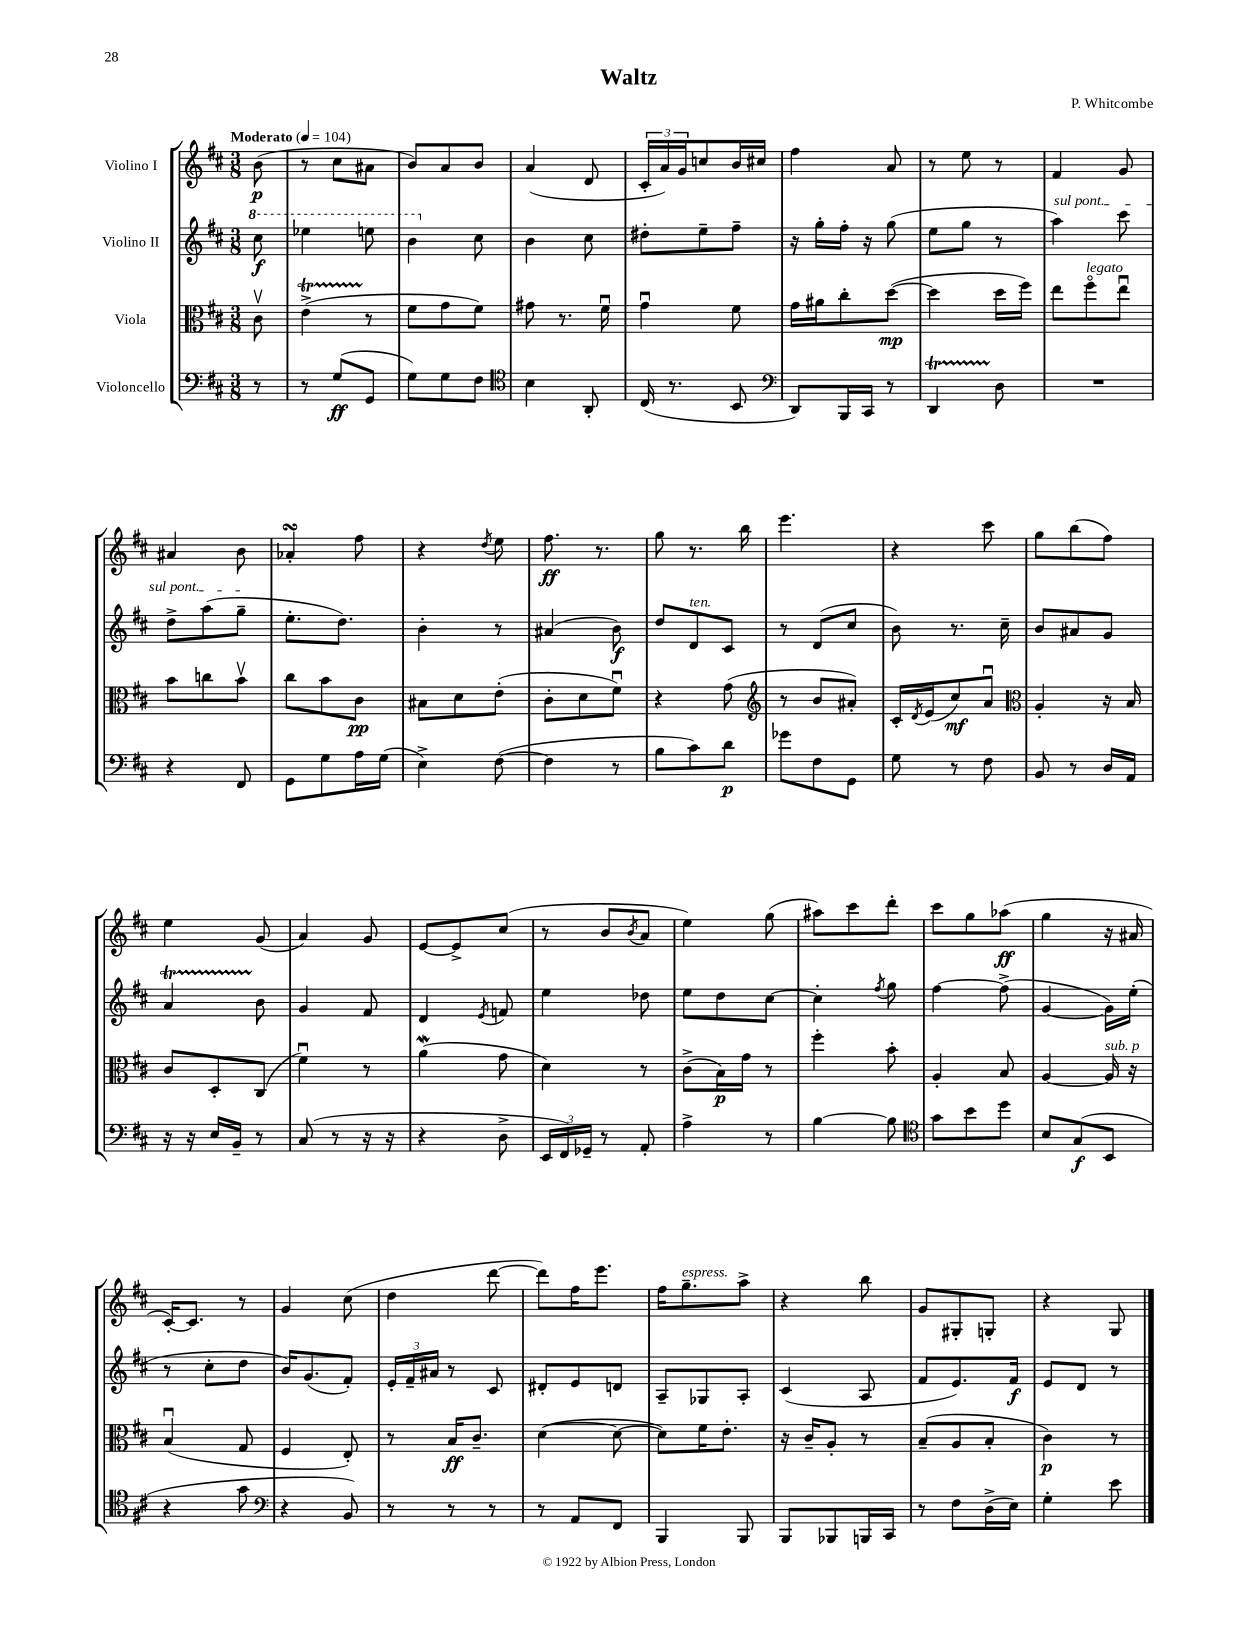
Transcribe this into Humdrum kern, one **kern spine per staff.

**kern	**dynam	**kern	**dynam	**kern	**dynam	**kern	**dynam
*part4	*part4	*part3	*part3	*part2	*part2	*part1	*part1
*staff4	*staff4	*staff3	*staff3	*staff2	*staff2	*staff1	*staff1
*I"Violoncello	*	*I"Viola	*	*I"Violino II	*	*I"Violino I	*
*clefF4	*	*clefC3	*	*clefG2	*	*clefG2	*
*k[f#c#]	*	*k[f#c#]	*	*k[f#c#]	*	*k[f#c#]	*
*M3/8	*	*M3/8	*	*M3/8	*	*M3/8	*
*MM104	*	*MM104	*	*MM104	*	*MM104	*
*	*	*	*	*8va	*	*	*
=	=	=	=	=	=	=	=
!	!	!	!	!	!	!LO:TX:a:B:t=Moderato	!
8r	.	8c#v\	.	8ccc#\	f	(8b\	p
=1	=1	=1	=1	=1	=1	=1	=1
8r	.	(4eT^\	.	4eee-X\	.	8r	.
(8G/L	ff	.	.	.	.	8cc#\L	.
8GG/J	.	8r	.	8eeen\	.	8a#X\J	.
=2	=2	=2	=2	=2	=2	=2	=2
8G\L)	.	8f#\L	.	4bb\	.	8b/L)	.
8G\	.	8g\	.	.	.	8a/	.
*	*	*	*	*X8va	*	*	*
8F#\J	.	8f#\J)	.	8cc#\	.	8b/J	.
=3	=3	=3	=3	=3	=3	=3	=3
*clefC4	*	*	*	*	*	*	*
4B\	.	8g#X\	.	4b\	.	(4a/	.
.	.	8.r	.	.	.	.	.
8AA'/	.	.	.	8cc#\	.	8d/	.
.	.	16f#u\	.	.	.	.	.
=4	=4	=4	=4	=4	=4	=4	=4
(16C#/	.	4gu\	.	8dd#X'\L	.	24c#'/LL	.
.	.	.	.	.	.	24a/)	.
8.r	.	.	.	.	.	.	.
.	.	.	.	.	.	24g/J	.
.	.	.	.	8ee~\	.	8ccn/	.
8BB/	.	8f#\	.	8ff#~\J	.	16b/L	.
.	.	.	.	.	.	16cc#X/JJ	.
=5	=5	=5	=5	=5	=5	=5	=5
*clefF4	*	*	*	*	*	*	*
8DD/L)	.	16g\LL	.	16r	.	4ff#\	.
.	.	16a#X\J	.	16gg'\LL	.	.	.
16BBB/L	.	8cc#'\	.	16ff#'\JJ	.	.	.
16CC#/JJ	.	.	.	16r	.	.	.
8r	.	([8dd\J	mp	(8gg\	.	8a/	.
=6	=6	=6	=6	=6	=6	=6	=6
4DDT/	.	4dd\]	.	8ee\L	.	8r	.
.	.	.	.	8gg\J	.	8ee\	.
8D\	.	16dd\LL	.	8r	.	8r	.
.	.	16ff#\JJ)	.	.	.	.	.
=7	=7	=7	=7	=7	=7	=7	=7
!	!	!	!	!LO:TX:a:i:t=sul pont.	!	!	!
4.r	.	8ee\L	.	4aa\)	.	4f#/	.
!	!	!LO:TX:a:i:t=legato	!	!	!	!	!
.	.	8ff#\	.	.	.	.	.
.	.	8eeu\J	.	8ccc#\	.	8g/	.
!!LO:LB:g=z
=8	=8	=8	=8	=8	=8	=8	=8
4r	.	8b\L	.	8dd^\L	.	4a#X/	.
.	.	8ccn\	.	(8aa\	.	.	.
8FF#/	.	8bv\J	.	8gg~\J	.	8b\	.
=9	=9	=9	=9	=9	=9	=9	=9
8GG\L	.	8cc#\L	.	8.ee'\L	.	4a-XsSSs'/	.
8G\	.	8b\	.	.	.	.	.
.	.	.	.	8.dd\J)	.	.	.
16A\L	.	8c#\J	pp	.	.	8ff#\	.
(16G\JJ	.	.	.	.	.	.	.
=10	=10	=10	=10	=10	=10	=10	=10
4E^\)	.	8B#X\L	.	4b'\	.	4r	.
.	.	8d\	.	.	.	.	.
.	.	.	.	.	.	8qdd/	.
([8F#\	.	(8e'\J	.	8r	.	8ee\	.
=11	=11	=11	=11	=11	=11	=11	=11
4F#\]	.	8c#'\L	.	(4a#X/	.	8.ff#\	ff
.	.	8d\	.	.	.	.	.
.	.	.	.	.	.	8.r	.
8r	.	8f#u\J)	.	8b\)	f	.	.
=12	=12	=12	=12	=12	=12	=12	=12
8B\L	.	4r	.	8dd/L	.	8gg\	.
!	!	!	!	!LO:TX:a:i:t=ten.	!	!	!
8c#\)	.	.	.	8d/	.	8.r	.
8d\J	p	(8g\	.	8c#/J	.	.	.
.	.	.	.	.	.	16bb\	.
=13	=13	=13	=13	=13	=13	=13	=13
*	*	*clefG2	*	*	*	*	*
8g-X\L	.	8r	.	8r	.	4.eee\	.
8F#\	.	8b/L	.	(8d/L	.	.	.
8GG\J	.	8a#X'/J)	.	8cc#/J	.	.	.
=14	=14	=14	=14	=14	=14	=14	=14
8G\	.	16c#'/LL	.	8b\)	.	4r	.
.	.	8qd/	.	.	.	.	.
.	.	(16e/J	.	.	.	.	.
8r	.	8cc#/)	mf	8.r	.	.	.
8F#\	.	8au/J	.	.	.	8ccc#\	.
.	.	.	.	16cc#~\	.	.	.
=15	=15	=15	=15	=15	=15	=15	=15
*	*	*clefC3	*	*	*	*	*
8BB/	.	4A'/	.	8b/L	.	8gg\L	.
8r	.	.	.	8a#X/	.	(8bb\	.
16D/LL	.	16r	.	8g/J	.	8ff#\J)	.
16AA/JJ	.	16B/	.	.	.	.	.
!!LO:LB:g=z
=16	=16	=16	=16	=16	=16	=16	=16
16r	.	8c#/L	.	4aT/	.	4ee\	.
16r	.	.	.	.	.	.	.
16E/LL	.	8D'/	.	.	.	.	.
16BB~/JJ	.	.	.	.	.	.	.
8r	.	(8C#/J	.	8b\	.	(8g/	.
=17	=17	=17	=17	=17	=17	=17	=17
(8C#/	.	4f#u\)	.	4g/	.	4a/)	.
8r	.	.	.	.	.	.	.
16r	.	8r	.	8f#/	.	8g/	.
16r	.	.	.	.	.	.	.
=18	=18	=18	=18	=18	=18	=18	=18
4r	.	(4aW\	.	4d/	.	[8e/L	.
.	.	.	.	.	.	8e^/]	.
.	.	.	.	8qe/	.	.	.
8D^\	.	8g\	.	8fn/	.	(8cc#/J	.
=19	=19	=19	=19	=19	=19	=19	=19
24EE/LL	.	4d\)	.	4ee\	.	8r	.
24FF#/)	.	.	.	.	.	.	.
24GG-X~/JJ	.	.	.	.	.	.	.
8r	.	.	.	.	.	8b/L	.
.	.	.	.	.	.	8qb/	.
8AA'/	.	8r	.	8dd-X\	.	8a/J	.
=20	=20	=20	=20	=20	=20	=20	=20
4A^\	.	(8c#^\L	.	8ee\L	.	4ee\)	.
.	.	16B\L)	p	8dd\	.	.	.
.	.	16g\JJ	.	.	.	.	.
8r	.	8r	.	[8cc#\J	.	(8gg\	.
=21	=21	=21	=21	=21	=21	=21	=21
[4B\	.	4ff#'\	.	4cc#'\]	.	8aa#X\L)	.
.	.	.	.	.	.	8ccc#\	.
.	.	.	.	8qff#/	.	.	.
8B\]	.	8b'\	.	8gg\	.	8ddd'\J	.
=22	=22	=22	=22	=22	=22	=22	=22
*clefC4	*	*	*	*	*	*	*
8g\L	.	4A'/	.	[4ff#\	.	8ccc#\L	.
8b\	.	.	.	.	.	8gg\	.
8dd\J	.	8B/	.	(8ff#^\]	.	(8aa-X\J	ff
=23	=23	=23	=23	=23	=23	=23	=23
8B/L	.	[4A/	.	[4g/	.	4gg\	.
(8G/	f	.	.	.	.	.	.
!	!	!LO:TX:a:i:t=sub. p	!	!	!	!	!
8BB/J	.	16A/]	.	16g\LL])	.	16r	.
.	.	16r	.	(16ee'\JJ	.	16a#X/	.
!!LO:LB:g=z
=24	=24	=24	=24	=24	=24	=24	=24
4r	.	(4Bu/	.	8r	.	[16c#'/KL)	.
.	.	.	.	.	.	8.c#/J]	.
.	.	.	.	8cc#'\L	.	.	.
8g\	.	8G/	.	8dd\J	.	8r	.
=25	=25	=25	=25	=25	=25	=25	=25
*clefF4	*	*	*	*	*	*	*
4r	.	4F#/	.	16b/KL)	.	4g/	.
.	.	.	.	(8.g/	.	.	.
8BB/)	.	8E'/)	.	8f#'/J)	.	(8cc#\	.
=26	=26	=26	=26	=26	=26	=26	=26
8r	.	8r	.	24e'/LL	.	4dd\	.
.	.	.	.	24f#~/	.	.	.
.	.	.	.	24a#X/JJ	.	.	.
8r	.	16B/KL	ff	8r	.	.	.
.	.	8.c#~/J	.	.	.	.	.
8r	.	.	.	8c#/	.	[8ddd\	.
=27	=27	=27	=27	=27	=27	=27	=27
8r	.	([4d\	.	8d#X'/L	.	8ddd\L])	.
8AA/L	.	.	.	8e/	.	16ff#\K	.
.	.	.	.	.	.	8.eee\J	.
8FF#/J	.	8d\_	.	8dn/J	.	.	.
=28	=28	=28	=28	=28	=28	=28	=28
4BBB/	.	8d\L])	.	8A~/L	.	16ff#\KL	.
!	!	!	!	!	!	!LO:TX:a:i:t=espress.	!
.	.	.	.	.	.	8.gg~\	.
.	.	16f#\K	.	8G-X/	.	.	.
.	.	8.e'\J	.	.	.	.	.
8BBB/	.	.	.	8A'/J	.	8aa^\J	.
=29	=29	=29	=29	=29	=29	=29	=29
8BBB/L	.	16r	.	(4c#/	.	4r	.
.	.	16c#~/KL	.	.	.	.	.
8BBB-X/	.	8A'/J	.	.	.	.	.
16BBBn/L	.	8r	.	8A/	.	8bb\	.
16CC#/JJ	.	.	.	.	.	.	.
=30	=30	=30	=30	=30	=30	=30	=30
8r	.	(8B~/L	.	8f#/L	.	8g/L	.
8F#\L	.	8A/	.	8.e/)	.	8G#X'/	.
(16D^\L	.	8B'/J	.	.	.	8Gn'/J	.
16E\JJ)	.	.	.	16f#/Jk	f	.	.
=31	=31	=31	=31	=31	=31	=31	=31
4G'\	.	4c#\)	p	8e/L	.	4r	.
.	.	.	.	8d/J	.	.	.
8e\	.	8r	.	8r	.	8G/	.
==	==	==	==	==	==	==	==
*-	*-	*-	*-	*-	*-	*-	*-
